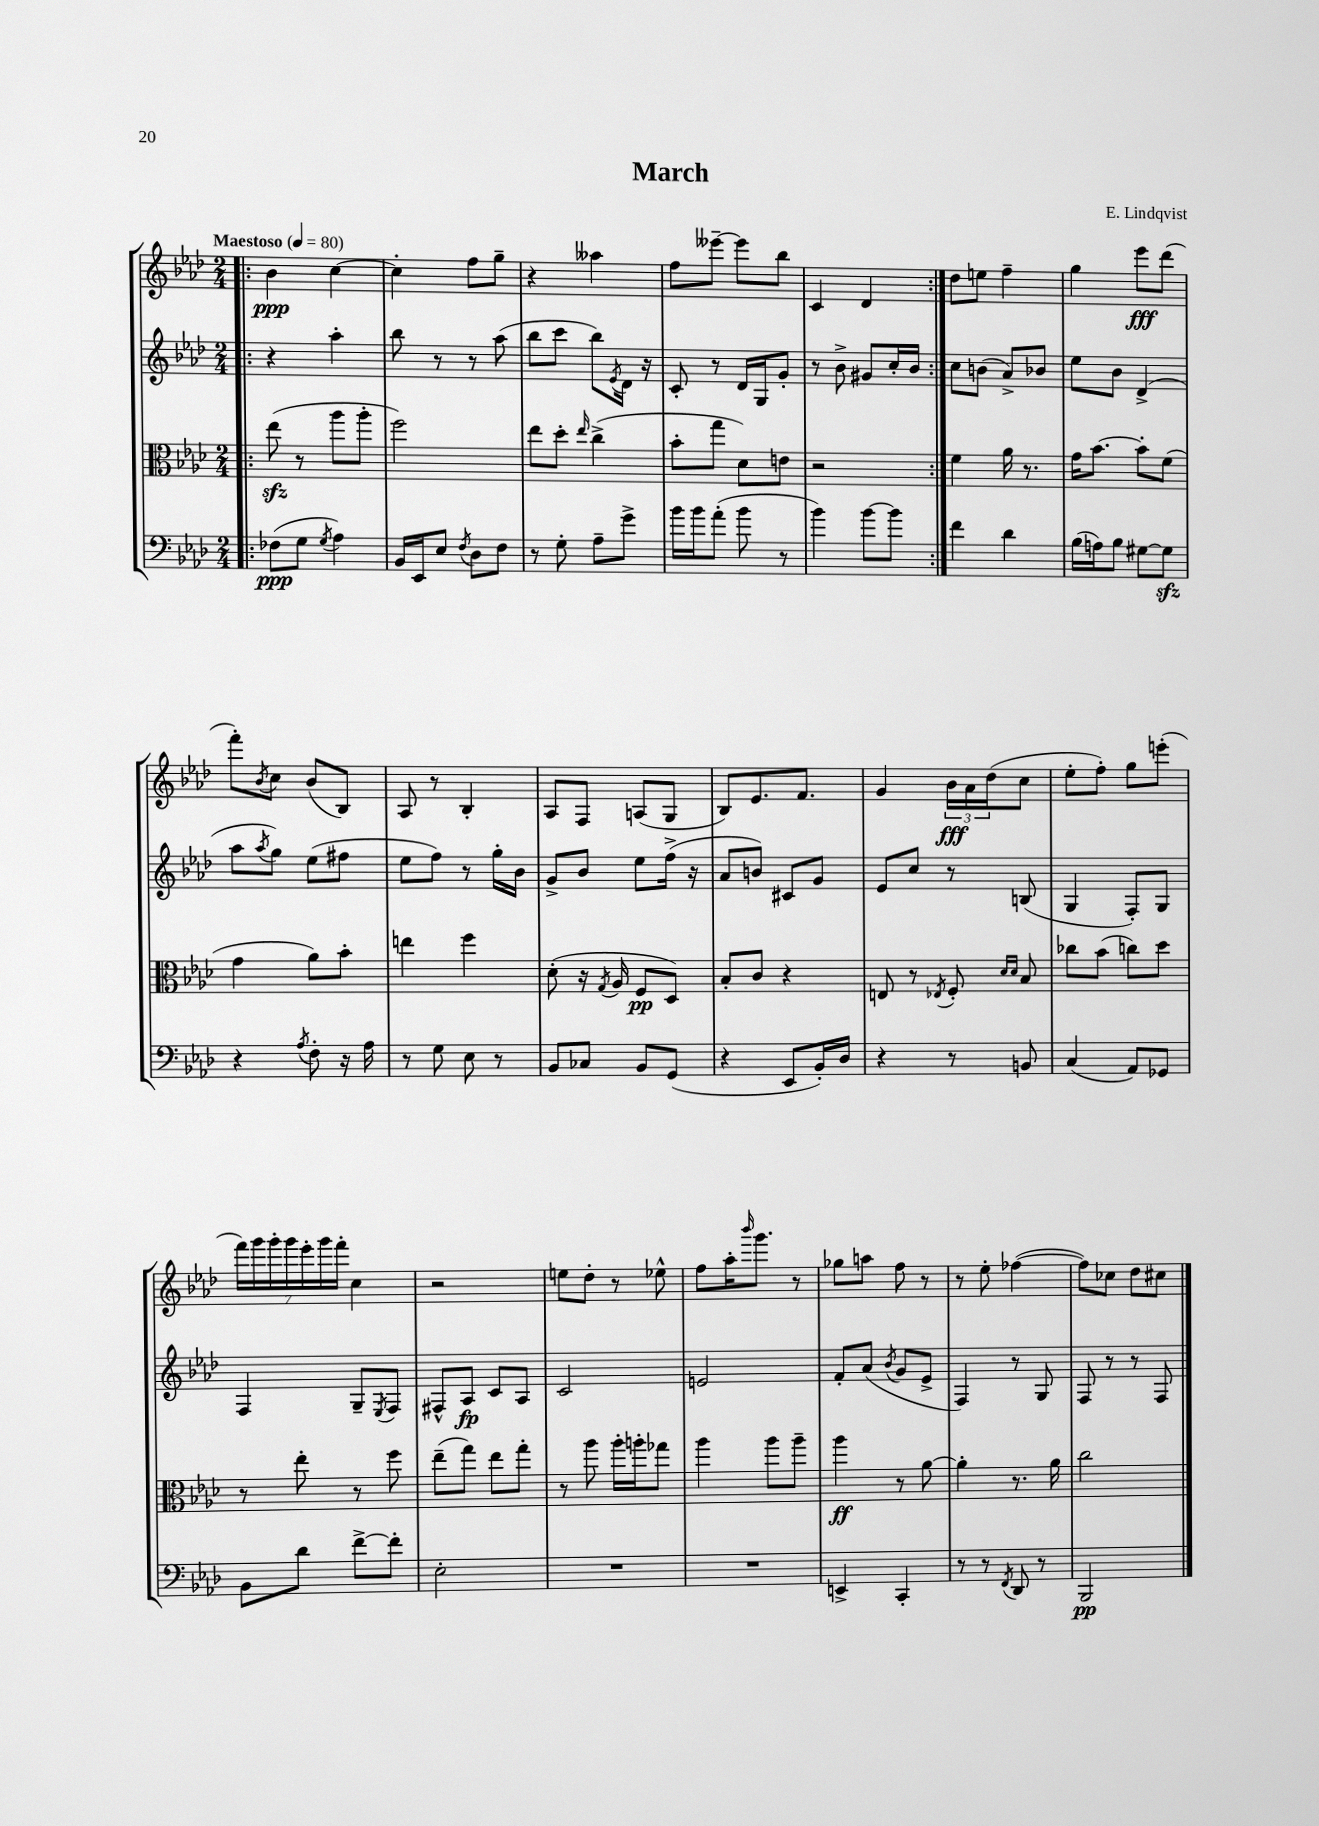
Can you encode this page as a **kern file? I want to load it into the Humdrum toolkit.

**kern	**dynam	**kern	**dynam	**kern	**dynam	**kern	**dynam
*part4	*part4	*part3	*part3	*part2	*part2	*part1	*part1
*staff4	*staff4	*staff3	*staff3	*staff2	*staff2	*staff1	*staff1
*clefF4	*	*clefC3	*	*clefG2	*	*clefG2	*
*k[b-e-a-d-]	*	*k[b-e-a-d-]	*	*k[b-e-a-d-]	*	*k[b-e-a-d-]	*
*M2/4	*	*M2/4	*	*M2/4	*	*M2/4	*
*MM80	*	*MM80	*	*MM80	*	*MM80	*
=1!|:	=1!|:	=1!|:	=1!|:	=1!|:	=1!|:	=1!|:	=1!|:
!	!	!	!	!	!	!LO:TX:a:B:t=Maestoso	!
(8F-X\L	ppp	(8ee-zz\	.	4r	.	4b-\	ppp
8G\J	.	8r	.	.	.	.	.
8qG/	.	.	.	.	.	.	.
4A-\)	.	8aa-\L	.	4aa-'\	.	[4cc\	.
.	.	8aa-'\J	.	.	.	.	.
=2	=2	=2	=2	=2	=2	=2	=2
16BB-/LL	.	2ff\)	.	8bb-\	.	4cc'\]	.
16EE-/J	.	.	.	.	.	.	.
8E-/J	.	.	.	8r	.	.	.
8qF/	.	.	.	.	.	.	.
8D-\L	.	.	.	8r	.	8ff\L	.
8F\J	.	.	.	(8aa-\	.	8gg~\J	.
=3	=3	=3	=3	=3	=3	=3	=3
8r	.	8ee-\L	.	8bb-\L	.	4r	.
8G'\	.	8dd-'\J	.	8ccc\J	.	.	.
.	.	16qqee-/	.	.	.	.	.
8A-~\L	.	(4cc^\	.	8bb-\L)	.	4aa--X\	.
.	.	.	.	8qe-/	.	.	.
8g^\J	.	.	.	16d-\Jk	.	.	.
.	.	.	.	16r	.	.	.
=4	=4	=4	=4	=4	=4	=4	=4
16b-\LL	.	8b-'\L	.	8c'/	.	8ff\L	.
16b-\J	.	.	.	.	.	.	.
(8a-'\J	.	8gg\J	.	8r	.	[8eee--X~\J	.
8b-\	.	8d-\L)	.	16d-/LL	.	8eee--\L]	.
.	.	.	.	16G/J	.	.	.
8r	.	8en\J	.	8g'/J	.	8bb-\J	.
=5	=5	=5	=5	=5	=5	=5	=5
4b-\)	.	2r	.	8r	.	4c/	.
.	.	.	.	8b-^\	.	.	.
[8b-\L	.	.	.	8g#X/L	.	4d-/	.
8b-\J]	.	.	.	16cc'/L	.	.	.
.	.	.	.	16b-/JJ	.	.	.
=6:|!	=6:|!	=6:|!	=6:|!	=6:|!	=6:|!	=6:|!	=6:|!
4f\	.	4f\	.	8cc\L	.	8dd-\L	.
.	.	.	.	(8bn\J	.	8een\J	.
4d-\	.	16a-\	.	8a-^/L)	.	4ff~\	.
.	.	8.r	.	.	.	.	.
.	.	.	.	8b-X/J	.	.	.
=7	=7	=7	=7	=7	=7	=7	=7
(16B-\LL	.	16g\KL	.	8ee-\L	.	4gg\	.
16An\J)	.	[8.b-\J	.	.	.	.	.
8B-\J	.	.	.	8b-\J	.	.	.
[8G#X\L	.	8b-'\L]	.	(4d-^/	.	8eee-\L	fff
8G#zz\J]	.	(8f\J	.	.	.	(8ddd-\J	.
!!LO:LB:g=z
=8	=8	=8	=8	=8	=8	=8	=8
4r	.	4g\	.	8aa-\L	.	8fff'\L)	.
.	.	.	.	8qaa-/	.	8qb-/	.
.	.	.	.	8gg\J)	.	8cc\J	.
8qA-/	.	.	.	.	.	.	.
8F'\	.	8a-\L)	.	(8ee-\L	.	(8b-/L	.
16r	.	8b-'\J	.	8ff#X\J	.	8B-/J)	.
16A-\	.	.	.	.	.	.	.
=9	=9	=9	=9	=9	=9	=9	=9
8r	.	4een\	.	8ee-\L	.	8A-/	.
8G\	.	.	.	8ff\J)	.	8r	.
8E-\	.	4ff\	.	8r	.	4B-'/	.
8r	.	.	.	16gg'\LL	.	.	.
.	.	.	.	16b-\JJ	.	.	.
=10	=10	=10	=10	=10	=10	=10	=10
8BB-/L	.	(8d-'\	.	8g^/L	.	8A-/L	.
8C-X/J	.	16r	.	8b-/J	.	8F/J	.
.	.	8qG/	.	.	.	.	.
.	.	16A-/	.	.	.	.	.
8BB-/L	.	8F/L	pp	8ee-\L	.	(8An/L	.
(8GG/J	.	8D-/J)	.	(16ff^\Jk	.	8G/J	.
.	.	.	.	16r	.	.	.
=11	=11	=11	=11	=11	=11	=11	=11
4r	.	8B-'/L	.	8a-/L	.	8B-/L)	.
.	.	8c/J	.	8bn/J)	.	8.e-/	.
8EE-/L	.	4r	.	8c#X/L	.	.	.
.	.	.	.	.	.	8.f/J	.
16BB-'/L)	.	.	.	8g/J	.	.	.
16D-/JJ	.	.	.	.	.	.	.
=12	=12	=12	=12	=12	=12	=12	=12
4r	.	8En/	.	8e-/L	.	4g/	.
.	.	8r	.	8cc/J	.	.	.
.	.	8qE-X/	.	.	.	.	.
8r	.	8F'/	.	8r	.	24b-\LL	fff
.	.	.	.	.	.	24a-\	.
.	.	.	.	.	.	(24dd-\J	.
.	.	16qqd-/LL	.	.	.	.	.
.	.	16qqd-/JJ	.	.	.	.	.
8BBn/	.	8B-/	.	(8Bn/	.	8cc\J	.
=13	=13	=13	=13	=13	=13	=13	=13
(4C/	.	8cc-X\L	.	4G/	.	8ee-'\L	.
.	.	(8b-\J	.	.	.	8ff'\J)	.
8AA-/L)	.	8ccn\L)	.	8F'/L)	.	8gg\L	.
8GG-X/J	.	8dd-\J	.	8G/J	.	(8eeen'\J	.
!!LO:LB:g=z
=14	=14	=14	=14	=14	=14	=14	=14
8BB-\L	.	8r	.	4F/	.	28fff\LL)	.
.	.	.	.	.	.	28ggg\	.
.	.	.	.	.	.	28ggg'\	.
.	.	.	.	.	.	28ggg\	.
8d-\J	.	8ee-'\	.	.	.	.	.
.	.	.	.	.	.	28eee-'\	.
.	.	.	.	.	.	28ggg\	.
.	.	.	.	.	.	28fff'\JJ	.
[8f^\L	.	8r	.	8G~/L	.	4cc\	.
.	.	.	.	8qE-/	.	.	.
8f'\J]	.	8ff\	.	8F/J	.	.	.
=15	=15	=15	=15	=15	=15	=15	=15
2E-'\	.	(8ee-~\L	.	8F#X^^/L	.	2r	.
.	.	8gg\J)	.	8A-/J	fp	.	.
.	.	8ee-\L	.	8c/L	.	.	.
.	.	8gg'\J	.	8A-/J	.	.	.
=16	=16	=16	=16	=16	=16	=16	=16
2r	.	8r	.	2c/	.	8een\L	.
.	.	8aa-\	.	.	.	8dd-'\J	.
.	.	16aa-'\LL	.	.	.	8r	.
.	.	16aan'\J	.	.	.	.	.
.	.	8gg-X\J	.	.	.	8ee-X^^\	.
=17	=17	=17	=17	=17	=17	=17	=17
2r	.	4aa-\	.	2en/	.	8ff\L	.
.	.	.	.	.	.	16aa-'\K	.
.	.	.	.	.	.	16qqbbb-/	.
.	.	.	.	.	.	8.ggg\J	.
.	.	8aa-\L	.	.	.	.	.
.	.	8aa-~\J	.	.	.	8r	.
=18	=18	=18	=18	=18	=18	=18	=18
4EEn^/	.	4aa-\	ff	8f'/L	.	8gg-X\L	.
.	.	.	.	(8a-/J	.	8aan\J	.
.	.	.	.	8qb-/	.	.	.
4CC'/	.	8r	.	8g/L	.	8ff\	.
.	.	[8a-\	.	8e-^/J	.	8r	.
=19	=19	=19	=19	=19	=19	=19	=19
8r	.	4a-'\]	.	4F/)	.	8r	.
8r	.	.	.	.	.	8ee-'\	.
8qFF/	.	.	.	.	.	.	.
8DD-/	.	8.r	.	8r	.	([4ff-X\	.
8r	.	.	.	8G/	.	.	.
.	.	16a-\	.	.	.	.	.
=20	=20	=20	=20	=20	=20	=20	=20
2BBB-/	pp	2cc\	.	8F/	.	8ff-\L])	.
.	.	.	.	8r	.	8cc-X\J	.
.	.	.	.	8r	.	8dd-\L	.
.	.	.	.	8F/	.	8cc#X\J	.
==	==	==	==	==	==	==	==
*-	*-	*-	*-	*-	*-	*-	*-
